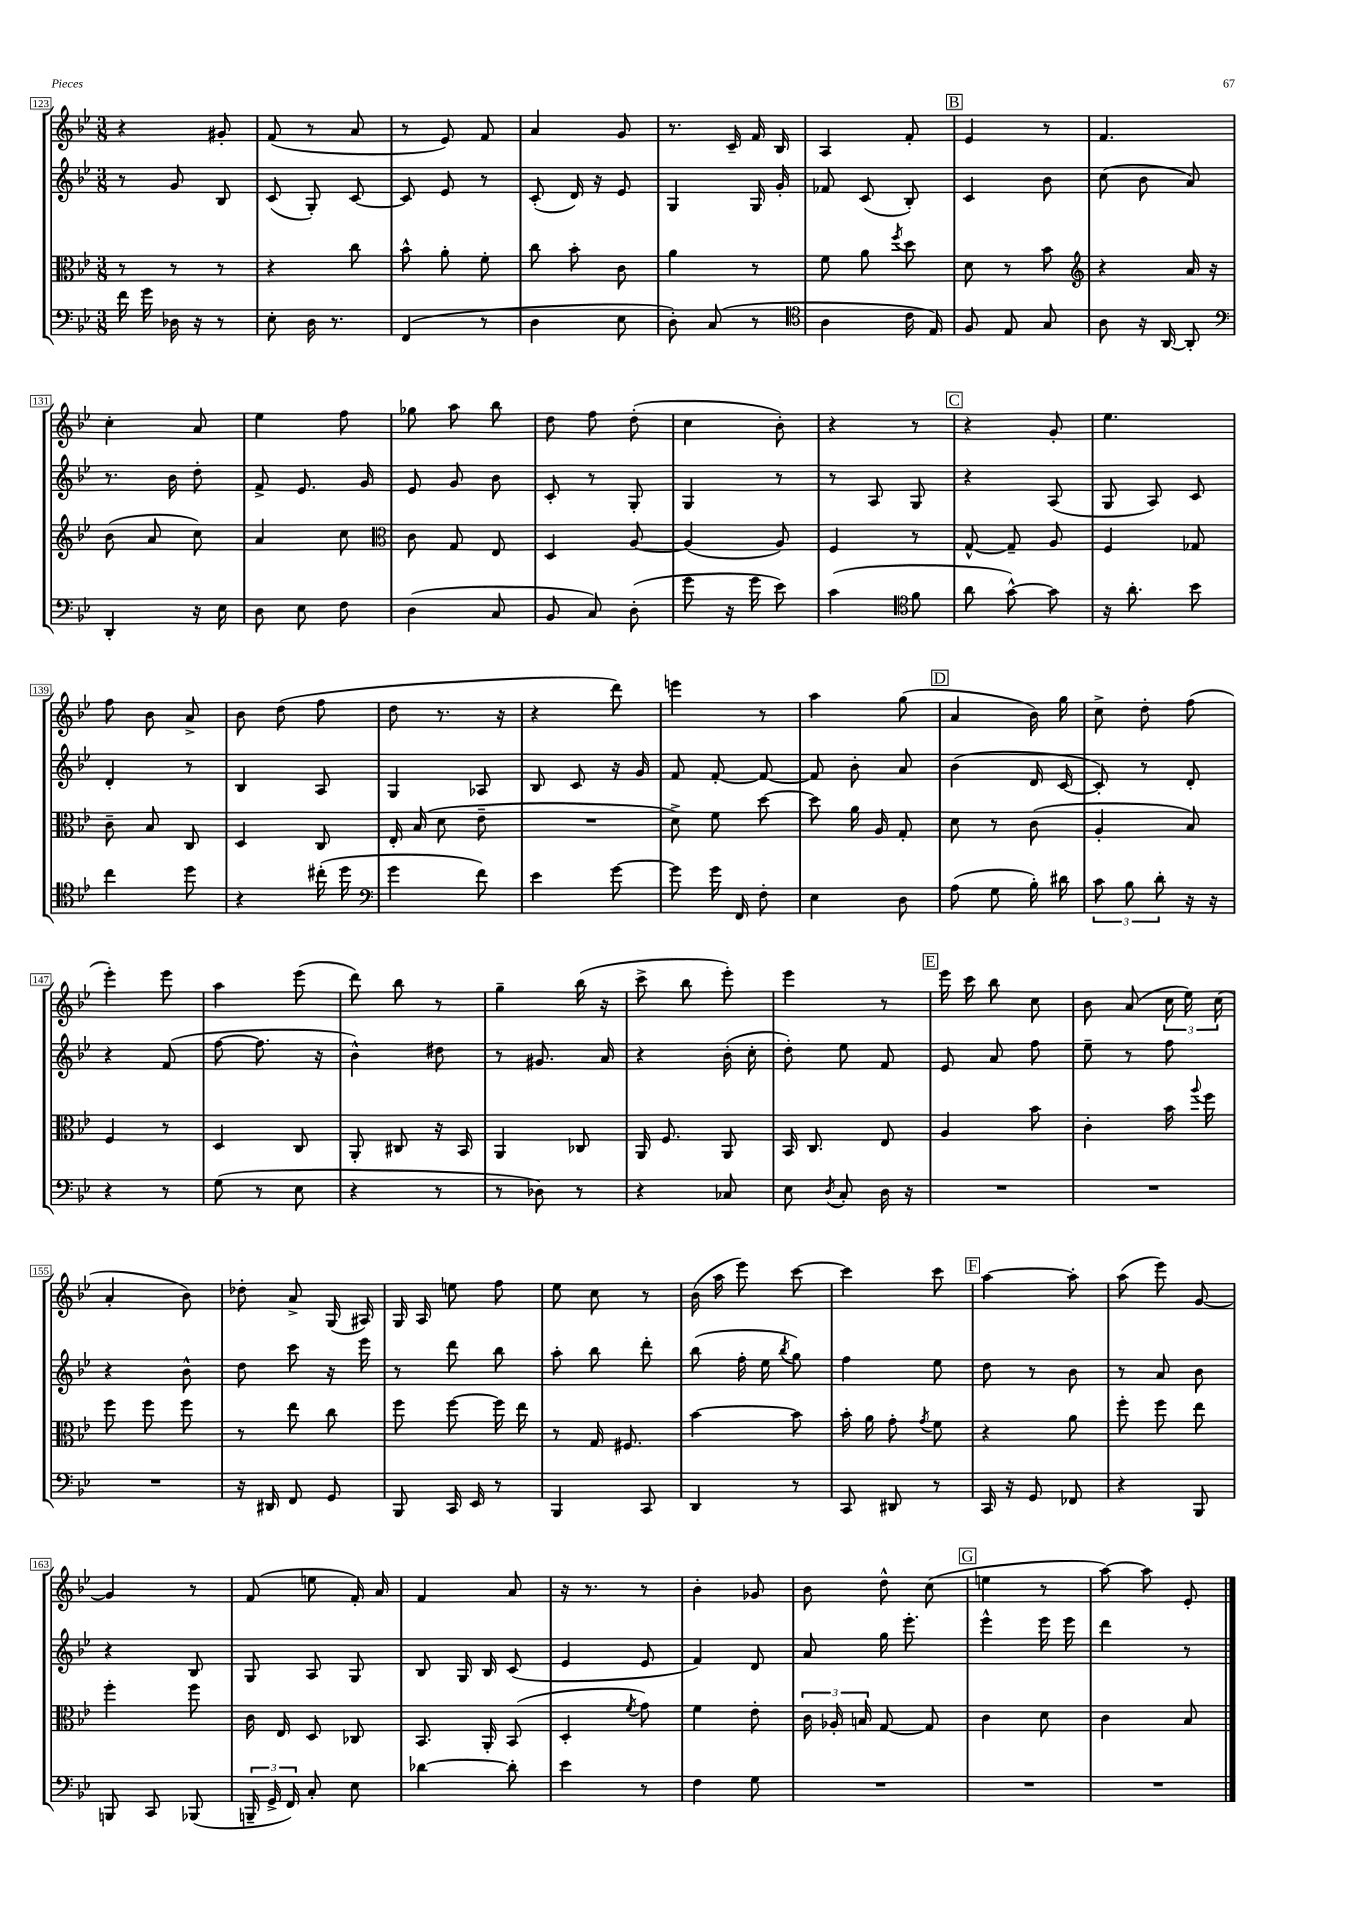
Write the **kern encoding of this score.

**kern	**kern	**kern	**kern
*staff4	*staff3	*staff2	*staff1
*clefF4	*clefC3	*clefG2	*clefG2
*k[b-e-]	*k[b-e-]	*k[b-e-]	*k[b-e-]
*M3/8	*M3/8	*M3/8	*M3/8
16f\	8r	8r	4r
16g\	.	.	.
16D-\	8r	8g/	.
16r	.	.	.
8r	8r	8B-/	8g#'/
=	=	=	=
8E-'\	4r	(8c/	(8f/
16D\	.	8G'/)	8r
8.r	.	.	.
.	8cc\	[8c/	8a/
=	=	=	=
(4FF/	8b-^^\	8c/]	8r
.	8a'\	8e-/	8e-/)
8r	8f'\	8r	8f/
=	=	=	=
4D\	8cc\	(8c'/	4a/
.	8b-'\	16d/)	.
.	.	16r	.
8E-\	8c\	8e-/	8g/
=	=	=	=
8D'\)	4a\	4G/	8.r
(8C/	.	.	.
.	.	.	16c~/
8r	8r	16G/	16f/
.	.	16g'/	16B-/
=	=	=	=
*clefC4	*	*	*
4A\	8f\	8f-/	4A/
.	8a\	(8c/	.
.	8qff/	.	.
16c\	8dd\	8B-'/)	8f'/
16E-/)	.	.	.
=	=	=	=
8F/	8d\	4c/	4e-/
8E-/	8r	.	.
8G/	8b-\	8b-\	8r
=	=	=	=
*	*clefG2	*	*
8A\	4r	(8cc\	4.f/
16r	.	8b-\	.
[16AA/	.	.	.
8AA'/]	16a/	8a/)	.
.	16r	.	.
=	=	=	=
*clefF4	*	*	*
4DD'/	(8b-\	8.r	4cc'\
.	8a/	.	.
.	.	16b-\	.
16r	8cc\)	8dd'\	8a/
16E-\	.	.	.
=	=	=	=
8D\	4a/	8f^/	4ee-\
8E-\	.	8.e-/	.
8F\	8cc\	.	8ff\
.	.	16g/	.
=	=	=	=
*	*clefC3	*	*
(4D\	8c\	8e-/	8gg-\
.	8G/	8g/	8aa\
8C/	8E-/	8b-\	8bb-\
=	=	=	=
8BB-/	4D/	8c'/	8dd\
8C/)	.	8r	8ff\
(8D'\	[8A/	8G'/	(8dd'\
=	=	=	=
8g\	(4A/]	4G/	4cc\
16r	.	.	.
16g\	.	.	.
8e-\)	8A/)	8r	8b-'\)
=	=	=	=
(4c\	4F/	8r	4r
.	.	8A/	.
*clefC4	*	*	*
8f\	8r	8G/	8r
=	=	=	=
8a\	[8G^^/	4r	4r
[8g^^\)	8G~/]	.	.
8g\]	8A/	(8A/	8g'/
=	=	=	=
16r	4F/	8G/	4.ee-\
8.a'\	.	.	.
.	.	8A/)	.
8b-\	8G-/	8c/	.
=	=	=	=
4cc\	8c~\	4d'/	8ff\
.	8B-/	.	8b-\
8dd\	8C/	8r	8a^/
=	=	=	=
4r	4D/	4B-/	8b-\
.	.	.	(8dd\
(16cc#'\	8C/	8A/	8ff\
16dd\	.	.	.
=	=	=	=
*clefF4	*	*	*
4g\	16E-'/	4G/	8dd\
.	(16B-/	.	.
.	8d\	.	8.r
8f\)	8e-~\	8A-/	.
.	.	.	16r
=	=	=	=
4e-\	4.r	8B-/	4r
.	.	8c/	.
[8g\	.	16r	8ddd\)
.	.	16g/	.
=	=	=	=
8g\]	8d^\)	8f/	4eee\
16g\	8f\	[8f'/	.
16FF/	.	.	.
8F'\	[8dd\	8f/_	8r
=	=	=	=
4E-\	8dd\]	8f/]	4aa\
.	16a\	8b-'\	.
.	16A/	.	.
8D\	8G'/	8a/	(8gg\
=	=	=	=
(8A\	8d\	(4b-\	4a/
8G\	8r	.	.
16B-'\)	(8c\	16d/	16b-\)
16d#\	.	[16c/	16gg\
=	=	=	=
12c\	4A'/	8c'/])	8cc^\
12B-\	.	.	.
.	.	8r	8dd'\
12d'\	.	.	.
16r	8B-/)	8d'/	(8ff\
16r	.	.	.
=	=	=	=
4r	4F/	4r	4eee-'\)
8r	8r	(8f/	8eee-\
=	=	=	=
(8G\	4D/	[8ff\	4aa\
8r	.	8.ff\]	.
8E-\	8C/	.	(8eee-\
.	.	16r	.
=	=	=	=
4r	8AA'/	4b-^^\)	8ddd\)
.	8C#/	.	8bb-\
8r	16r	8dd#\	8r
.	16BB-/	.	.
=	=	=	=
8r	4AA/	8r	4gg~\
8D-\)	.	8.g#/	.
8r	8C-/	.	(16bb-\
.	.	16a/	16r
=	=	=	=
4r	16AA/	4r	8ccc^\
.	8.F/	.	.
.	.	.	8bb-\
8C-/	8AA/	(16b-'\	8eee-'\)
.	.	16cc'\	.
=	=	=	=
8E-\	16BB-/	8dd'\)	4eee-\
.	8.C/	.	.
8qD/	.	.	.
8C'/	.	8ee-\	.
16D\	8E-/	8f/	8r
16r	.	.	.
=	=	=	=
4.r	4A/	8e-/	16eee-\
.	.	.	16ccc\
.	.	8a/	8bb-\
.	8b-\	8ff\	8cc\
=	=	=	=
4.r	4c'\	8ee-~\	8b-\
.	.	8r	(8a/
.	16b-\	8ff\	24cc\
.	.	.	24ee-\)
.	8qqaa/	.	.
.	16ff\	.	.
.	.	.	(24cc\
=	=	=	=
4.r	8ff\	4r	4a'/
.	8ff\	.	.
.	8ff\	8b-^^\	8b-\)
=	=	=	=
16r	8r	8dd\	8dd-'\
16DD#/	.	.	.
8FF/	8ee-\	8ccc\	8a^/
8GG/	8cc\	16r	(16G/
.	.	16eee-\	16A#/)
=	=	=	=
8BBB-/	8ff\	8r	16G/
.	.	.	16A/
16CC/	[8ff\	8ddd\	8ee\
16EE-/	.	.	.
8r	16ff\]	8bb-\	8ff\
.	16ee-\	.	.
=	=	=	=
4BBB-/	8r	8aa'\	8ee-\
.	16G/	8bb-\	8cc\
.	8.F#/	.	.
8CC/	.	8ddd'\	8r
=	=	=	=
4DD/	[4b-\	(8bb-\	(16b-\
.	.	.	16aa\
.	.	16ff'\	8eee-\)
.	.	16ee-\	.
.	.	8qbb-/	.
8r	8b-\]	8gg\)	[8ccc\
=	=	=	=
8CC/	16b-'\	4ff\	4ccc\]
.	16a\	.	.
8DD#/	8g'\	.	.
.	8qg/	.	.
8r	8f\	8ee-\	8ccc\
=	=	=	=
16CC/	4r	8dd\	[4aa\
16r	.	.	.
8GG/	.	8r	.
8FF-/	8a\	8b-\	8aa'\]
=	=	=	=
4r	8ff'\	8r	(8aa\
.	8ff\	8a/	8eee-\)
8BBB-/	8ee-\	8b-\	[8g/
=	=	=	=
8BBB/	4ff'\	4r	4g/]
8CC/	.	.	.
(8BBB-/	8ff\	8B-/	8r
=	=	=	=
24BBB~/	16c\	8G/	(8f/
24GG^/	.	.	.
.	16E-/	.	.
24FF/)	.	.	.
8C'/	8D/	8A/	8ee\
8E-\	8C-/	8G/	16f'/)
.	.	.	16a/
=	=	=	=
[4d-\	8.BB-/	8B-/	4f/
.	.	16G/	.
.	16AA'/	16B-/	.
8d-'\]	(8BB-/	(8c/	8a/
=	=	=	=
4e-\	4D'/	4e-/	16r
.	.	.	8.r
.	8qf/	.	.
8r	8g\)	8e-/	8r
=	=	=	=
4F\	4f\	4f/)	4b-'\
8G\	8e-'\	8d/	8g-/
=	=	=	=
4.r	24c\	8a/	8b-\
.	24A-'/	.	.
.	24B/	.	.
.	[8G/	16gg\	8dd^^\
.	.	8.eee-'\	.
.	8G/]	.	(8cc\
=	=	=	=
4.r	4c\	4eee-^^\	4ee\
.	8d\	16eee-\	8r
.	.	16eee-\	.
=	=	=	=
4.r	4c\	4ddd\	[8aa\)
.	.	.	8aa\]
.	8B-/	8r	8e-'/
==	==	==	==
*-	*-	*-	*-
